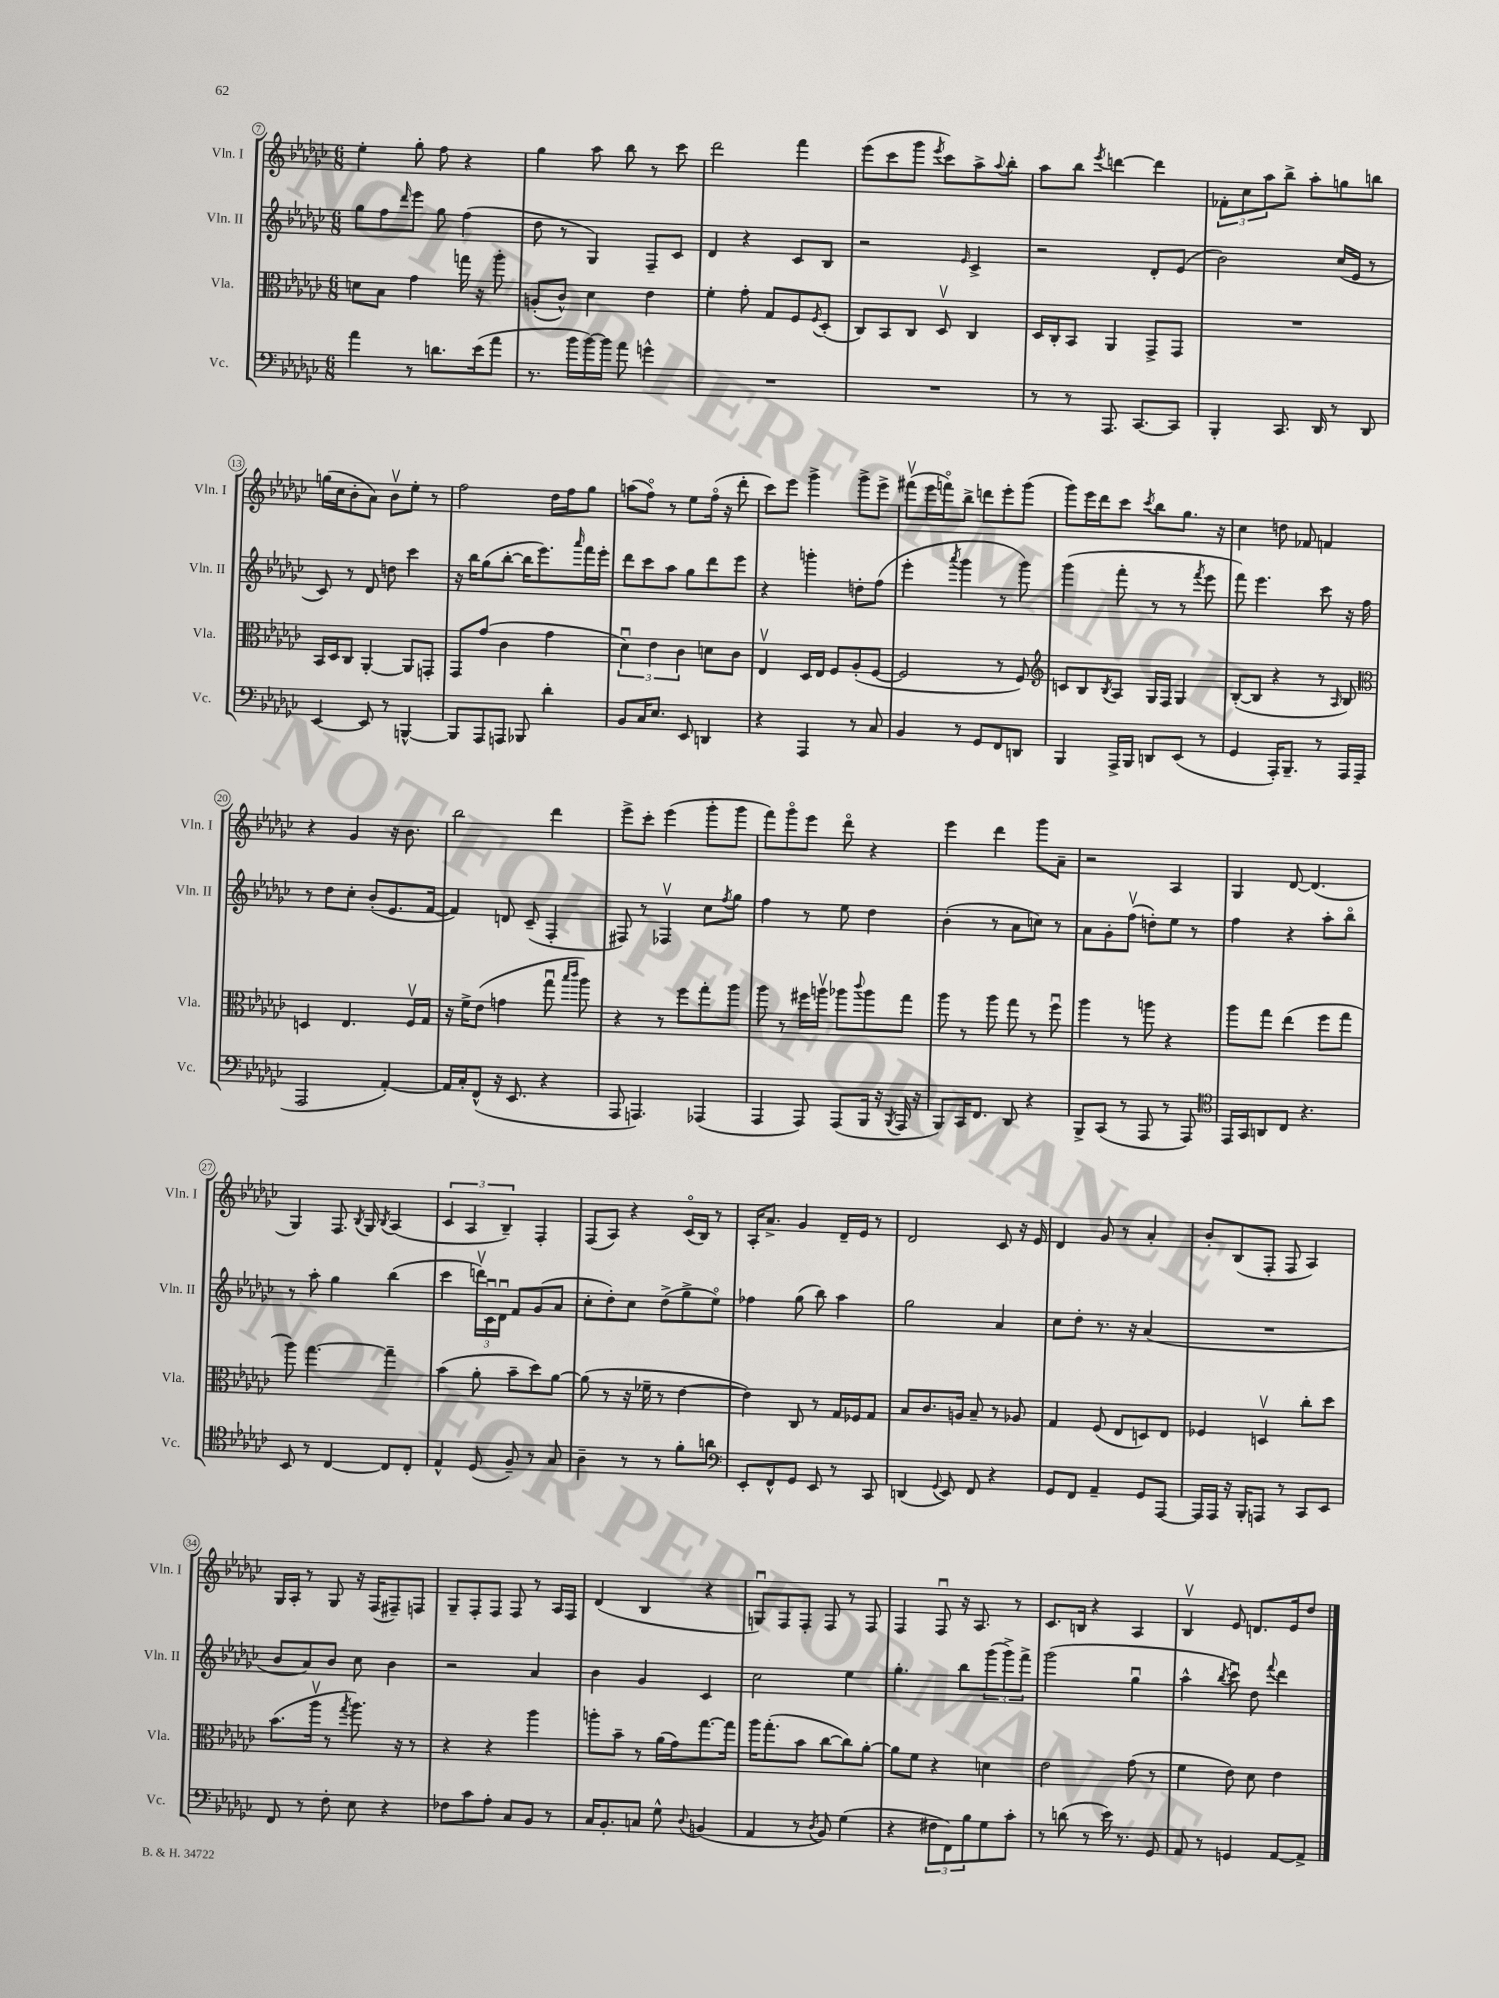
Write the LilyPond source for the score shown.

<<
\new StaffGroup <<
\new Staff = "s0" \with { instrumentName = "Vln. I" shortInstrumentName = "Vln. I" } {
    \clef treble \key ges \major \numericTimeSignature \time 6/8
    ees''4-. ges''8-. f''8 r4 |
    ges''4 aes''8 bes''8 r8 ces'''8 |
    des'''2 f'''4 |
    ees'''8( ces'''8 ges'''8 \acciaccatura { ees'''8 } ces'''8) aes''8-> \appoggiatura { aes''8 } bes''8-. |
    aes''8 bes''8 \acciaccatura { ees'''8 } d'''4~ d'''4 |
    \tuplet 3/2 { fes'8-. ces''8 aes''8 } bes''8-> aes''8-. g''8 b''8 |
    g''16( ces''16 bes'8-. aes'8) bes'8\upbow ees''8-. r8 |
    f''2 des''16 f''16 ges''8 |
    a''8( f''8\flageolet) r8 ees''8 f''16\flageolet( r16 des'''8-. |
    ces'''8) ees'''8 ges'''4-> ges'''8-> ees'''8-> |
    fis'''8\upbow( ees'''16 f'''16\flageolet) bes''8-> d'''8 ees'''8-. ges'''8( |
    ges'''8) ees'''16 des'''16 ces'''8 \acciaccatura { ces'''8 } bes''8 ges''8. r16 |
    ces''4 d''8 fes'8 f'4 |
    r4 ges'4 r16 bes'8. |
    bes''2 des'''4 |
    ees'''8-> ces'''8-. ees'''4( ges'''8-. ges'''8 |
    f'''8) ges'''8\flageolet ees'''8 des'''8\flageolet r4 |
    ees'''4 des'''4 ges'''8 aes'8-- |
    r2 aes4 |
    ges4 des'8~ des'4.( |
    ges4) f8. \acciaccatura { bes8 } ges16 \acciaccatura { bes8 } aes4( |
    \tuplet 3/2 { ces'4 aes4 bes4--) } f4-. |
    f8( aes8) r4 ces'16\flageolet( bes16) r8 |
    aes16-. aes'8.-> ges'4 des'16-- ees'16 r8 |
    des'2 ces'8 r16 ees'16 |
    des'4 ges'8 r8 aes'4-. |
    bes'8-. bes8( f8-. f8 aes4) |
    ges16 aes16-. r8 ges8 r16 f16( fis8--) f8 |
    ges8-- f8-. f8 f8 r8 aes16 f16 |
    des'4( bes4 r4 |
    g8\downbow) f8 f8-. f8 r8 f8 |
    f4 f8\downbow r16 aes8. r8 |
    ces'8. b16 r4 aes4 |
    bes4\upbow ees'8 d'8. ees'16 des''8 \bar "|." |
}
\new Staff = "s1" \with { instrumentName = "Vln. II" shortInstrumentName = "Vln. II" } {
    \clef treble \key ges \major \numericTimeSignature \time 6/8
    ges''8 f''8 \grace { des'''16 } ees'''8 ges''8 f''4( |
    des''8 r8 ges4) f8-- ces'8 |
    des'4 r4 ces'8 bes8 |
    r2 \grace { ees'16 } ces'4-> |
    r2 des'8-. ees'8( |
    bes'2) ces''16( ees'16 r8 |
    ces'8) r8 des'8 d''8 ces'''4 |
    r16 bes''16 ges''8( bes''8~-. bes''16 ees'''8.) \grace { aes'''16 } f'''16 ees'''16-. |
    des'''8 ces'''8 aes''8 ges''8 des'''8 ees'''8 |
    r4 g'''4-. d''8-. f''8( |
    ees'''4-. \acciaccatura { aes'''8 } ges'''4 r8 ges'''8) |
    ges'''4( f'''8-. r8 r8 \acciaccatura { f'''8 } ees'''8 |
    f'''8) ees'''4. ces'''8 r16 f''16 |
    r8 des''8 ces''8-. bes'8-.( ees'8. f'16~ |
    f'4) d'8 ces'8--( f4-. |
    fis8) r8 fes4\upbow ces''8 \acciaccatura { f''8 } ges''8 |
    f''4 r8 ees''8 des''4 |
    bes'4-.( r8 aes'8 c''8) r8 |
    aes'8 ges'8-. f''8\upbow( d''8-.) ees''8 r8 |
    f''4 r4 aes''8-. bes''8\flageolet |
    r8 aes''8-. ges''4 bes''4( |
    ces'''4 \tuplet 3/2 { d'''16\upbow) ces'16\downbow des'16\downbow } f'8 ges'8( aes'8 |
    ces''8-. des''8-.) ces''8 des''8->( ges''8-> ees''8\flageolet) |
    fes''4 ges''8( bes''8) aes''4 |
    ges''2 aes'4 |
    ces''8 des''8-. r8. r16 aes'4( |
    R2. |
    bes'8 aes'8) bes'8 ces''8 bes'4 |
    r2 aes'4 |
    bes'4 ges'4 ces'4 |
    ces''2 ees''4 |
    ges''4.-. bes''8 \tuplet 3/2 { ges'''8( ges'''8->) f'''8-> } |
    ges'''2( ges''4\downbow |
    aes''4-^ \acciaccatura { bes''8 } ces'''8\downbow) des''8 \appoggiatura { f'''8 } des'''4 \bar "|." |
}
\new Staff = "s2" \with { instrumentName = "Vla." shortInstrumentName = "Vla." } {
    \clef alto \key ges \major \numericTimeSignature \time 6/8
    d'8 bes8 ges'4 g''16 r16 aes''8-. |
    a8-.( ces'8-^) des'4 ees'4 |
    f'4-. ges'8-. ges8 f8 \acciaccatura { f8 } des8-.( |
    ces8) bes,8 ces8 des8\upbow ces4 |
    des16 ces16-. bes,8 aes,4 ges,8-> ges,8 |
    R2. |
    bes,16 des16 ces8 aes,4~-. aes,8 g,8-. |
    ges,8 ges'8( ces'4 ges'4 |
    \tuplet 3/2 { des'4\downbow) ees'4 ces'4 } d'8 ces'8 |
    ees4\upbow des16 ees16 f8 aes8-.( f8~ |
    f2 r8 f8) |
    \clef treble c'8 bes8 \acciaccatura { bes8 } aes8 ges16 f16 ges4 |
    bes8~-.( bes8 r4 r8 \grace { aes16 } bes8) |
    \clef alto d4 ees4. f16\upbow ges16 |
    r16 f'16-> ees'8( g'4 ges''8\downbow \grace { bes''16 ces'''16 } aes''8) |
    r4 r8 f''8 ges''8-. aes''8 |
    aes''8 r8 fis''16 a''16\upbow aes''8 \appoggiatura { ces'''8 } aes''8 ges''8 |
    aes''8 r8 aes''8 ges''8 r8 f''8\downbow |
    aes''4 r8 a''8 r4 |
    aes''8 ges''8 ees''4( f''8 ges''8 |
    aes''8) ges''4.~ ges''4-- |
    bes'4( aes'8-. bes'8-- des''8) aes'8~ |
    aes'8( r8 r16 fes'16-- r8 ees'4~ |
    ees'4) ces8 r8 ges16 fes16 ges8 |
    bes8 ces'8. a16 bes8-- r8 aes8 |
    ges4 f8( ees8 d8) ees8 |
    fes4 d4\upbow ces''8-. des''8 |
    bes'8.( aes''16\upbow r8 \acciaccatura { ges''8 } aes''8.) r16 r8 |
    r4 r4 aes''4 |
    a''8-. bes'8-- r8 aes'16( ges'16) ges''8.~ ges''16 |
    aes''16 ges''8.-.( bes'8 ces''8~ ces''8) aes'8~-. |
    aes'8 f'8 r4 d'4 |
    ees'2 ges'8( r8 |
    f'4 ees'8) des'8 ees'4 \bar "|." |
}
\new Staff = "s3" \with { instrumentName = "Vc." shortInstrumentName = "Vc." } {
    \clef bass \key ges \major \numericTimeSignature \time 6/8
    aes'4 r8 d'8. ees'16( aes'8 |
    r8. bes'16 bes'16~) bes'16 aes'8 g'4-^ |
    R2. |
    R2. |
    r8 r8 aes,,8. ces,8.~ ces,8 |
    bes,,4-. ces,8. des,16 r8 des,8 |
    ees,4~ ees,8 r8 b,,4~-^ |
    b,,8 aes,,8 a,,8 bes,,8 des'4-. |
    bes,8 ces16 ees8. ees,8 d,4 |
    r4 aes,,4 r8 ces8 |
    bes,4 r8 ges,8 f,8 d,8 |
    bes,,4 aes,,16-> bes,,16 d,8 ees,8( r8 |
    ges,4 aes,,16-.) bes,,8.-- r8 aes,,16 aes,,16( |
    aes,,2 aes,4~-.) |
    aes,16 ces16-. f,8-^( r16 ees,8. r4 |
    aes,,8 a,,4.) aes,,4( |
    aes,,4 aes,,8) aes,,8( bes,,16 r16 \acciaccatura { bes,,8 } aes,,16 r16 |
    bes,,8) ces,16 f,8. des,8 r4 |
    bes,,8-> ces,8( r8 aes,,8 r8 aes,,8) |
    \clef tenor ees,16 ges,16 a,8 ces8 r4. |
    bes,8 r8 ces4~ ces8 ces8-. |
    ees4-^ des8( f8--) r8 ges8 |
    aes4-- r8 r8 f'8-. a'8 |
    \clef bass ees,8-. f,8-^ ges,8 ees,8 r8 ces,8 |
    d,4( \appoggiatura { ges,8 } ees,8) f,8 r4 |
    ges,8 f,8 aes,4-- ges,8 aes,,8~ |
    aes,,16 aes,,16 r16 bes,,16-. a,,8 r8 ces,8 ees,8 |
    f,8 r8 f8-. ees8 r4 |
    fes8 ces'8 aes8-. ces8 bes,8 r8 |
    ces16 bes,8.-. c8 ges8-^ \appoggiatura { des8 } b,4( |
    aes,4 r8 \acciaccatura { des8 } bes,8) ges4( |
    r4 \tuplet 3/2 { fis8 f,8) bes8 } ges8 ces'8-. |
    r8 d'8( r8 ees'16) r8. ges,8 |
    aes,8 r8 g,4 aes,8~ aes,8-> \bar "|." |
}
>>
>>
\layout { \context { \Score currentBarNumber = #7 \override BarNumber.stencil = #(make-stencil-circler 0.1 0.3 ly:text-interface::print) } }
